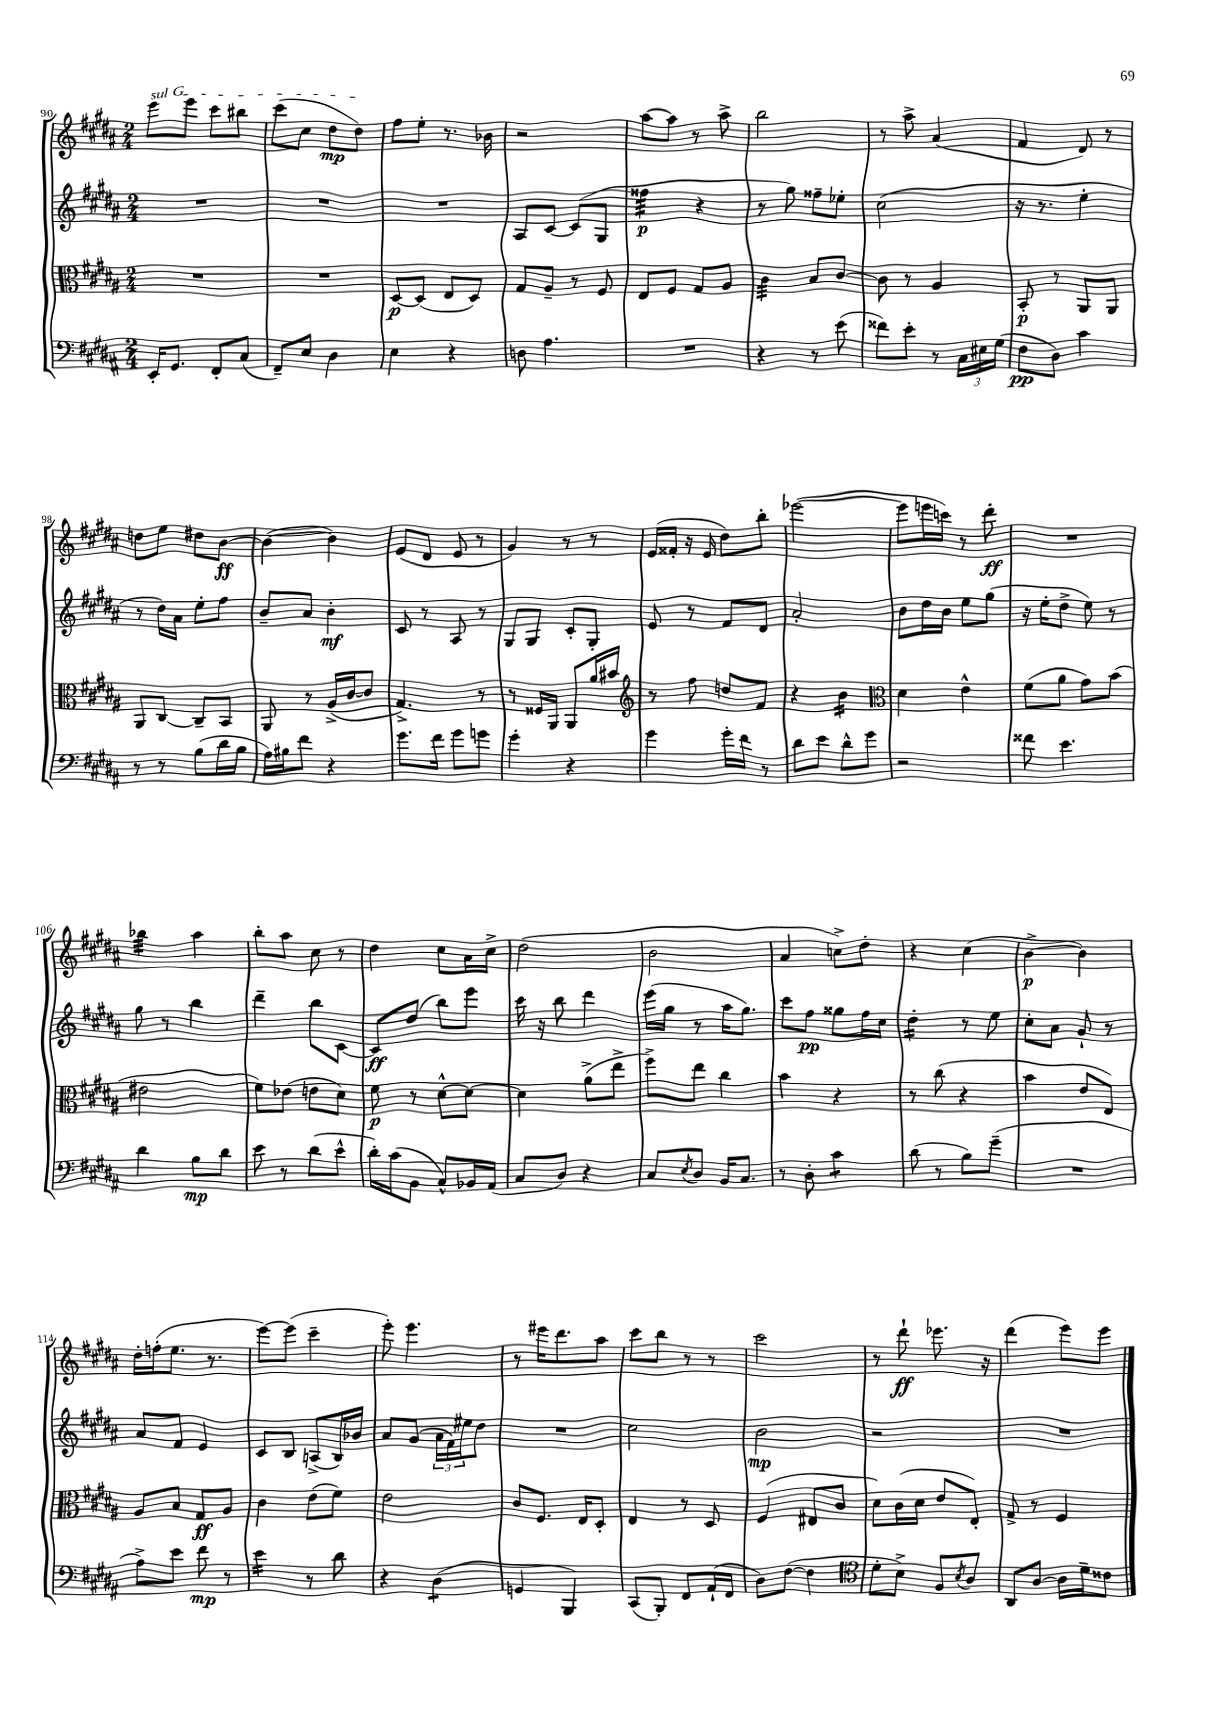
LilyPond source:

<<
\new StaffGroup <<
\new Staff = "s0" {
    \clef treble \key b \major \numericTimeSignature \time 2/4
    \once \override TextSpanner.bound-details.left.text = \markup { \italic "sul G" } e'''8\startTextSpan e'''8 cis'''8 bis''8 |
    cis'''8( cis''8 dis''8\mp dis''8\stopTextSpan) |
    fis''8 e''8-. r8. bes'16 |
    r2 |
    ais''8~ ais''8 r8 ais''8-> |
    b''2 |
    r8 ais''8-> ais'4( |
    fis'4 dis'8) r8 |
    d''8 e''8 dis''8 b'8~\ff |
    b'4~( b'4) |
    e'8( dis'8 e'8 r8 |
    gis'4) r8 r8 |
    e'16( fisis'16-. r16 e'16 dis''8) b''8-. |
    ees'''2~( |
    ees'''8 e'''16 c'''16) r8 dis'''8-.\ff |
    R2 |
    bes''4:32 ais''4 |
    b''8-. ais''8 cis''8 r8 |
    dis''4 cis''8 ais'16 cis''16-> |
    dis''2( |
    b'2 |
    ais'4 c''8->) dis''8-. |
    r4 cis''4( |
    b'4~->\p b'4) |
    dis''16-. f''16-.( e''8. r8. |
    e'''8~) e'''8( cis'''4-- |
    e'''8-.) e'''4. |
    r8 eis'''16 dis'''8. ais''8 |
    cis'''8 b''8 r8 r8 |
    cis'''2 |
    r8 dis'''8-!\ff ees'''8. r16 |
    dis'''4( e'''8) e'''8 \bar "|." |
}
\new Staff = "s1" {
    \clef treble \key b \major \numericTimeSignature \time 2/4
    R2 |
    R2 |
    R2 |
    ais8 cis'8~ cis'8( gis8 |
    fisis''4:32\p r4 |
    r8 gis''8) fisis''8-- ees''8-. |
    cis''2( |
    r16 r8. e''4-. |
    r8 dis''16) ais'16 e''8-. fis''8 |
    b'8-- ais'8 b'4-.\mf |
    cis'8 r8 ais8 r8 |
    gis8 gis8 cis'8-. gis8-. |
    e'8 r8 fis'8 dis'8 |
    ais'2-. |
    b'8 dis''16 b'16 e''8 gis''8( |
    r16 e''16-. dis''8-> e''8) r8 |
    gis''8 r8 b''4 |
    dis'''4-- b''8 cis'8~ |
    cis'8\ff dis''8( b''8) e'''8 |
    cis'''16 r16 b''8 dis'''4 |
    e'''16( gis''16 r8 ais''16 gis''8.) |
    cis'''8 fis''8\pp gisis''8 fis''16 cis''16 |
    dis''4:16-. r8 e''8 |
    cis''8-. ais'8 gis'8-! r8 |
    ais'8 fis'8 e'4 |
    cis'8 b8 a8->( b16) bes'16 |
    ais'8 gis'8( \tuplet 3/2 { ais'16 fis'16) eis''16 } dis''8 |
    R2 |
    cis''2 |
    b'2\mp |
    r2 |
    R2 \bar "|." |
}
\new Staff = "s2" {
    \clef alto \key b \major \numericTimeSignature \time 2/4
    R2 |
    R2 |
    dis8~\p dis8( e8 dis8) |
    gis8 ais8-- r8 fis8 |
    e8 fis8 gis8 ais8 |
    cis'4:32 b8 cis'8~ |
    cis'8 r8 ais4 |
    b,8-.\p r8 ais,8 ais,8 |
    ais,8 cis8~ cis8-- b,8 |
    ais,8 r8 ais16->( cis'16~ cis'8 |
    gis4.->) r8 |
    r8 fisis16 ais,16 ais,8 ais'16 bis'16 |
    \clef treble r8 fis''8 d''8 fis'8 |
    r4 b'4:16 |
    \clef alto dis'4 e'4-^ |
    fis'8( ais'8 gis'8) b'8( |
    eis'2 |
    fis'8) ees'8( e'8 dis'8) |
    fis'8\p r8 dis'8~-^ dis'8~ |
    dis'4 ais'8->( e''8-> |
    fis''8->) e''8 cis''4 |
    b'4 r4 |
    r8 cis''8( r4 |
    b'4 e'8 e8) |
    ais8 b8 gis8\ff ais8 |
    cis'4 e'8( fis'8) |
    e'2 |
    cis'8 fis8. e16 dis8-. |
    e4 r8 dis8 |
    fis4( eis8 cis'8 |
    dis'8) cis'16( dis'16 e'8 e8-.) |
    gis8-> r8 fis4 \bar "|." |
}
\new Staff = "s3" {
    \clef bass \key b \major \numericTimeSignature \time 2/4
    e,16-. gis,8. fis,8-. cis8( |
    fis,8--) e8 dis4 |
    e4 r4 |
    d8 ais4. |
    R2 |
    r4 r8 e'8( |
    fisis'8) e'8-. r8 \tuplet 3/2 { cis16 eis16 gis16( } |
    fis8\pp dis8) cis'4 |
    r8 r8 b8( dis'16 b16 |
    ais16) bis16 fis'8 r4 |
    gis'8. fis'16 gis'8 g'8 |
    gis'4-. r4 |
    gis'4 gis'16-. fis'16 r8 |
    dis'8 e'8 dis'8-^ gis'8 |
    r2 |
    fisis'8 e'4. |
    dis'4 b8\mp dis'8 |
    e'8 r8 dis'8( e'8-^ |
    dis'16-.) cis'16( b,8 cis8-^) bes,16 ais,16( |
    cis8 dis8) r4 |
    cis8 \acciaccatura { e8 } dis8 b,16 cis8. |
    r8 dis8-. cis'4:8 |
    dis'8( r8 b8) gis'8--( |
    R2 |
    ais8->) e'8 fis'8\mp r8 |
    e'4:16 r8 dis'8 |
    r4 dis4:8( |
    g,4 b,,4) |
    cis,8( b,,8-.) fis,8 ais,16-!( fis,16 |
    dis8) fis8~( fis4 |
    \clef tenor dis'8-. b8->) fis8 \acciaccatura { b8 } ais8 |
    ais,8 ais8~ ais16 dis'16-- cisis'8 \bar "|." |
}
>>
>>
\layout { \context { \Score currentBarNumber = #90 } }
